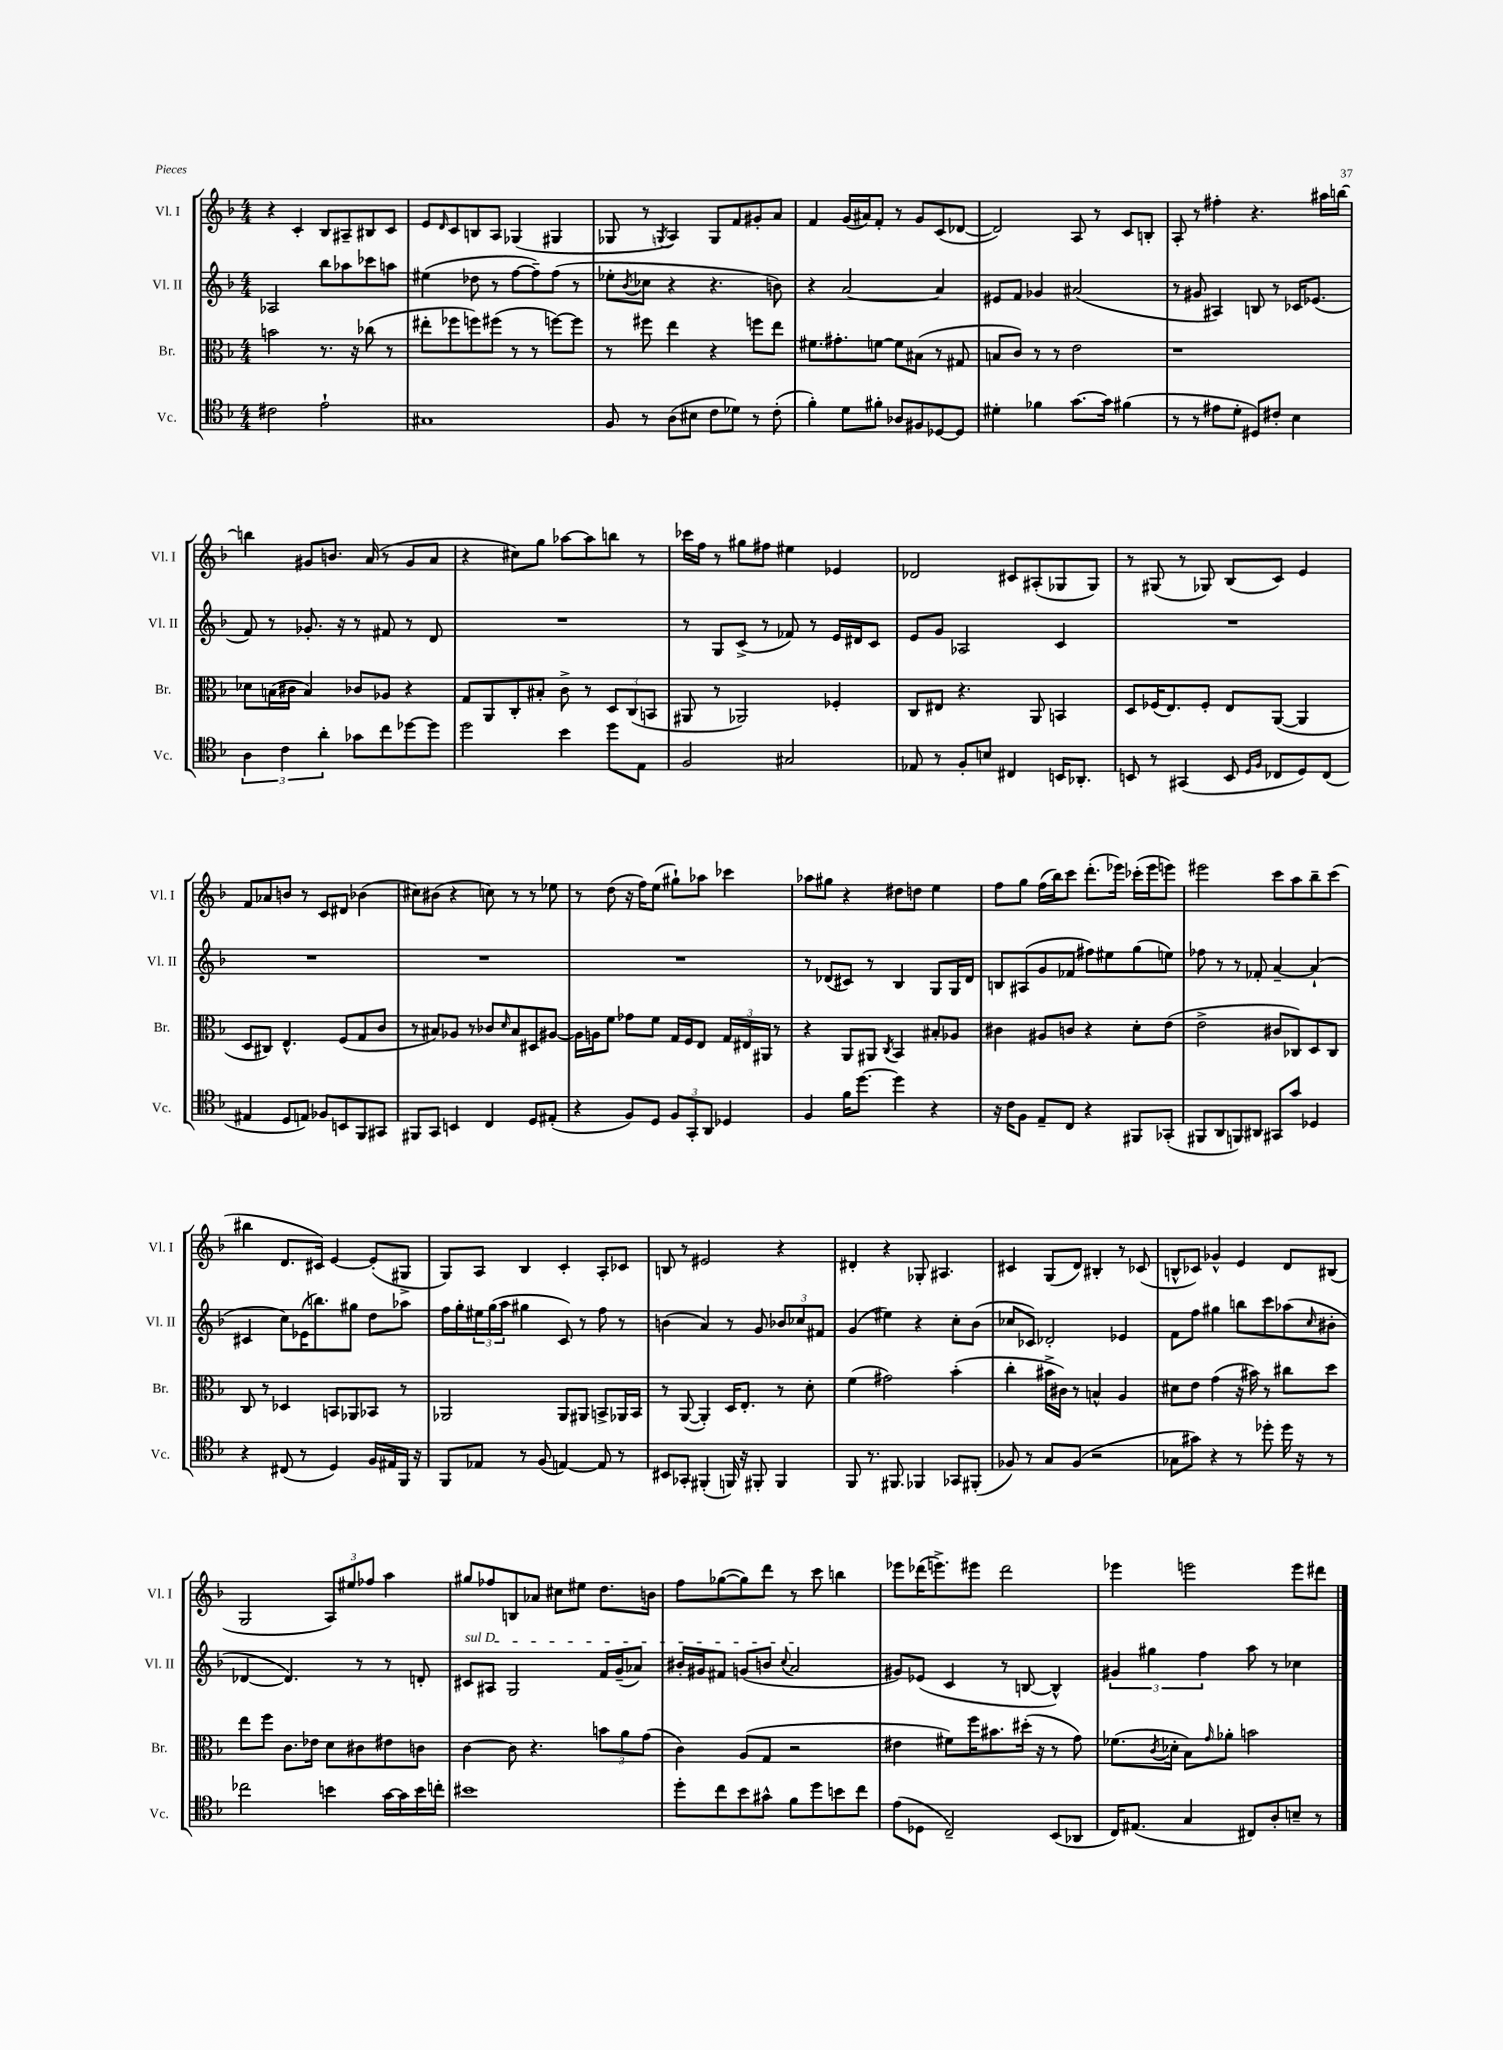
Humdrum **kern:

**kern	**kern	**kern	**kern
*part4	*part3	*part2	*part1
*staff4	*staff3	*staff2	*staff1
*I"Vc.	*I"Br.	*I"Vl. II	*I"Vl. I
*I'Vc.	*I'Br.	*I'Vl. II	*I'Vl. I
*clefC4	*clefC3	*clefG2	*clefG2
*k[b-]	*k[b-]	*k[b-]	*k[b-]
*M4/4	*M4/4	*M4/4	*M4/4
=5	=5	=5	=5
2c#X\	2bn\	2A-X/	4r
.	.	.	4c'/
2e`\	8.r	8bb-\L	8B-/L
.	.	8aa-X\	8A#X~/
.	16r	.	.
.	(8cc-X\	8ccc-X\	8B#X/
.	8r	8aan\J	8c/J
=6	=6	=6	=6
1G#X	8ee#X'\L	(4ee#X\	8e/L
.	.	.	16qqd/
.	8ff-X\	.	8c/
.	8ffn\)	8dd-X\	8Bn/
.	(8ff#X\J	8r	8A/J
.	8r	[8ff\L	(4G-X/
.	8r	8ff~\])	.
.	[8ffn\L)	(8ff\J	4G#X/
.	8ff\J]	8r	.
=7	=7	=7	=7
8F/	8r	8ee-X'\L	8G-X/
.	.	8qb-/	.
8r	8ff#X\	8cc-X\J	8r
.	.	.	8qGn/
(8A\L	4ee\	4r	4A/)
8B#X\J	.	.	.
8c\L	4r	4.r	8G/L
8d-X\J)	.	.	8f/
8r	8ffn\L	.	8g#X'/
(8c'\	8ee\J	8bn\)	8a/J
=8	=8	=8	=8
4f'\)	8.f#X\L	4r	4f/
.	8.g#X'\	.	.
8d\L	.	[2a/	(16g/LL
.	.	.	16a#X/J)
8f#X'\J	[8fn\J	.	8f'/J
8A-X/L	8f\L]	.	8r
8F#X/	(8B#X\J	.	8g/L
[8D-X/	8r	4a/]	(8c/
8D-/J]	8G#X/	.	[8d-X/J
=9	=9	=9	=9
4d#X'\	8Bn/L	8e#X/L	2d-/])
.	8c/J)	8f/J	.
4f-X\	8r	4g-X/	.
.	8r	.	.
[8.g\L	2e\	(2a#X/	8A/
.	.	.	8r
16g\Jk]	.	.	.
(4f#X\	.	.	8c/L
.	.	.	8Bn'/J
=10	=10	=10	=10
8r	1r	8r	8A'/
8r	.	8g#X/	8r
8e#X\L	.	4A#X/)	4ff#X'\
8d'\J	.	.	.
8D#X/L)	.	8Bn/	4.r
8c#X'/J	.	8r	.
4B-\	.	16c-X/KL	.
.	.	(8.e-X/J	.
.	.	.	16aa#X\LL
.	.	.	[16bbn\JJ
!!LO:LB:g=z
=11	=11	=11	=11
6A\	8d-X\L	8f/)	4bbn\]
.	(16Bn\L	8r	.
6c\	.	.	.
.	16c#X\JJ	.	.
.	4B/)	8.g-X'/	8g#X/L
6a'\	.	.	.
.	.	.	8.bn/J
.	.	16r	.
8g-X\L	8c-X/L	8r	.
.	.	.	(16a/
8cc\	8A-X/J	8f#X/	8r
[8dd-X\	4r	8r	8g#/L
8dd-\J]	.	8d/	8a/J
=12	=12	=12	=12
2dd\	8G/L	1r	4r
.	8AA/	.	.
.	8C'/	.	8cc#X\L)
.	8B#X'/J	.	8gg\J
4b-\	8c^\	.	[8aa-X\L
.	8r	.	8aa-\]
8dd\L	12D/L	.	8bbn\J
.	(12C/	.	.
8E\J	.	.	8r
.	12BBn/J	.	.
=13	=13	=13	=13
2F/	8AA#X/	8r	16ccc-X\LL
.	.	.	16ff\JJ
.	8r	8G/L	8r
.	2AA-X/)	(8c^/J	8gg#X\L
.	.	8r	8ff#X\J
2G#X/	.	8f-X/)	4ee#X\
.	.	8r	.
.	4F-X'/	16e/LL	4e-X/
.	.	16d#X/J	.
.	.	8c/J	.
=14	=14	=14	=14
8E-X/	8C/L	8e/L	2d-X/
8r	8E#X/J	8g/J	.
8F'/L	4.r	2A-X/	.
8Bn/J	.	.	.
4C#X/	.	.	8c#X/L
.	8AA/	.	(8A#X'/
16BBn/KL	4BBn/	4c/	8G-X/
8.AA-X'/J	.	.	.
.	.	.	8G-/J)
=15	=15	=15	=15
8BBn/	8D/L	1r	8r
8r	(16F-X/K	.	(8G#X/
.	8.E/)	.	.
(4GG#X/	.	.	8r
.	8F-'/J	.	8G-X/)
8BB/	8E/L	.	(8B-/L
16qqD/LL	.	.	.
16qqF/JJ	.	.	.
8C-X/L	([8AA/J	.	8c/J)
8D/)	4AA/]	.	4e/
(8C-/J	.	.	.
!!LO:LB:g=z
=16	=16	=16	=16
4E#X/	8D/L	1r	8f/L
.	8C#X/J)	.	8a-X/
8D/L	4.E^^/	.	8bn/J
8En/J)	.	.	8r
8F-X/L	.	.	8c/L
8BBn/	(8F/L	.	8d#X/J
8FF/	8G/	.	(4b-X\
8GG#X/J	8c/J	.	.
=17	=17	=17	=17
8FF#X/L	8r	1r	8cc#X\L)
8GG/J	8B#X/L)	.	(8b#X\J
4BBn/	8A-X/J	.	4r
.	8r	.	.
4C/	8c-X/L	.	8ccn\)
.	16qqd/	.	.
.	8B#/	.	8r
8D/L	8D#X/	.	8r
(8E#X'/J	[8A#X/J	.	8ee-X\
=18	=18	=18	=18
4r	16A#\LL]	1r	8r
.	16An\J	.	.
.	8f\J	.	(8dd\
8F/L)	8g-X\L	.	16r
.	.	.	16ff\KL)
8D/J	8f\J	.	(8ee\J
12F/L	16G/LL	.	8gg#X`\L)
.	16F/J	.	.
12GG'/	.	.	.
.	8E/J	.	8aa-X\J
12AA/J	.	.	.
4D-X/	24G/LL	.	4ccc-X\
.	24E#X/	.	.
.	24AA#X/JJ	.	.
.	8r	.	.
=19	=19	=19	=19
4F/	4r	8r	8aa-X\L
.	.	(8d-X/L	8gg#X\J
16f\KL	8AA/L	8c#X/J)	4r
[8.dd\J	.	.	.
.	8AA#X/J	8r	.
.	8qC/	.	.
4dd\]	4BB-/	4B-/	8dd#X\L
.	.	.	8ddn\J
4r	8B#X'/L	8G/L	4ee\
.	8A-X/J	16G/L	.
.	.	16d-/JJ	.
=20	=20	=20	=20
16r	4c#X\	8Bn/L	8ff\L
16c\KL	.	.	.
8F\J	.	(8A#X/	8gg\J
8E~/L	8A#X/L	8g/	(16ff\LL
.	.	.	16bb-\J)
8C/J	8cn/J	8f-X/J	8ccc\J
4r	4r	8ff#X\L)	(8.ddd'\L
.	.	8ee#X\	.
.	.	.	16eee-X\Jk)
8FF#X/L	8d'\L	(8gg\	(16ccc-X'\LL
.	.	.	16eee-\J
(8GG-X'/J	(8e\J	8een\J)	8eeen\J)
=21	=21	=21	=21
8FF#X/L	2e^\	8ff-X\	2eee#X\
8AA/	.	8r	.
8FFn/)	.	8r	.
8AA#X/J	.	8f-X'/	.
8GG#X/L	8c#X/L	[4a~/	8ccc\L
8g/J	8C-X/)	.	8aa\
4D-X/	8D/	(4a`/]	8bb-~\
.	8C-/J	.	(8ccc\J
!!LO:LB:g=z
=22	=22	=22	=22
4r	8C/	4c#X/	4bb#X\
.	8r	.	.
(8C#X/	4D-X/	8cc\L)	8.d/L
8r	.	(16e-X\K	.
.	.	8.bbn\)	16c#X/Jk)
4D/)	8BBn/L	.	[4e/
.	8AA-X/	8gg#X\J	.
16F/LL	8BB-X/J	8dd\L	(8e'/L]
16E#X/	.	.	.
16FF/JJ	8r	8aa-X\J	8G#X^/J
16r	.	.	.
=23	=23	=23	=23
8FF/L	2AA-X/	16ff\LL	8G/L)
.	.	16gg'\	.
8E-X/J	.	24ee#X\	8A/J
.	.	(24gg\	.
.	.	24aa\JJ	.
8r	.	4gg#X\	4B-/
(8F/	.	.	.
[4En/)	8AA-/L	8c/)	4c'/
.	8AA#X/J	8r	.
8E/]	8BBn^/L	8ff\	8A'/L
8r	16AA-X/L	8r	8c-X/J
.	16BB/JJ	.	.
=24	=24	=24	=24
8BB#X/L	8r	(4bn\	8Bn/
8GG-X'/J	([8AA/	.	8r
(4FF#X'/	4AA'/])	4a/)	2e#X/
16FFn/)	16D/KL	8r	.
16r	8.E'/J	.	.
8FF#X'/	.	8g/	.
4FF#/	8r	12b-X/L	4r
.	.	12cc-X/	.
.	8d'\	.	.
.	.	12f#X/J	.
=25	=25	=25	=25
8FF/	(4f\	(4g/	4d#X'/
8.r	.	.	.
.	2g#X\)	4ee#X\)	4r
8.FF#X/	.	.	.
4FF-X/	.	4r	8G-X'/
.	.	.	4.A#X/
8GG-X/L	(4b-'\	8cc'\L	.
(8FF#X'/J	.	(8b-\J	.
=26	=26	=26	=26
8F-X/)	4cc'\	8cc-X/L	4c#X/
8r	.	8c-X/J)	.
8G/L	16b#X^\LL	2d-X'/	(8G/L
.	16c#X\JJ)	.	.
(8F-/J	8r	.	8d/J)
2r	4Bn^^/	.	4B#X'/
.	4A/	4e-X/	8r
.	.	.	(8c-X/
=27	=27	=27	=27
8G-X\L	8d#X\L	8f\L	8Bn^^/L
8g#X\J)	8e\J	8ff\J	8c-X/J)
4r	(4g\	4gg#X\	4g-X^^/
8r	16r	8bbn\L	4e/
.	16b#X\)	.	.
8dd-X'\	8r	8ccc\	.
16dd-\	8cc#X\L	(8aa-X\	8d/L
16r	.	.	.
.	.	16qqcc/	.
8r	8dd\J	8b#X'\J	(8B#X/J
!!LO:LB:g=z
=28	=28	=28	=28
2cc-X\	8ee\L	[4d-X/	2G/
.	8ff\J	.	.
.	8.c\L	4.d-/])	.
.	16e-X\Jk	.	.
4bn\	8d\L	.	12A/L)
.	.	.	12ee#X/
.	8c#X\	8r	.
.	.	.	12ff-X/J
[16g\LL	8e#X\	8r	4aa\
16g\]	.	.	.
16b\	8cn\J	8dn'/	.
16ccn'\JJ	.	.	.
=29	=29	=29	=29
!	!	!LO:TX:a:i:t=sul D	!
1b#X	[4c\	8c#X/L	8gg#X/L
.	.	8A#X/J	8ff-X/
.	8c\]	2G/	8Bn/
.	4.r	.	8a-X/J
.	.	.	8cc#X\L
.	.	.	8ee#X\J
.	12bn\L	16f/LL	8.dd\L
.	.	(16g~/J	.
.	12a\	.	.
.	.	8a-X/J)	.
.	(12g\J	.	.
.	.	.	16bn\Jk
=30	=30	=30	=30
8dd'\L	4c\)	16b#X'/LL	8ff\L
.	.	16g#X/J	.
8cc\	.	8f#X/J	([8gg-X\
8b-\	(8A/L	(8gn/L	8gg-\])
8g#X^^\J	8G/J	8bn/J	8ddd\J
.	.	8qqcc/	.
8f\L	2r	2a/	8r
8dd\	.	.	8ccc\
8bn\	.	.	4bbn\
8cc\J	.	.	.
=31	=31	=31	=31
(8e\L	4e#X\	8g#X/L)	8eee-X\L
8D-X\J	.	(8e-X/J	(16ddd-X\K
.	.	.	8.eeen^\)
2C~/)	8f#X\L)	4c/	.
.	16ff\K	.	8eee#X\J
.	8.b#X\	.	.
.	.	8r	2ddd-\
.	(16dd#X'\Jk	[8Bn/	.
.	16r	.	.
(8BB-/L	8r	4B^^/])	.
8AA-X/J	8g\)	.	.
=32	=32	=32	=32
16C/KL)	(8.f-X\L	6g#X/	4eee-X\
(8.E#X/J	.	.	.
.	.	6gg#X\	.
.	8qc/	.	.
.	16d-X'\Jk	.	.
4G/	8B-\L)	.	2eeen\
.	.	6ff\	.
.	16qqg/	.	.
.	8a-X'\J	.	.
8C#X/L)	2bn\	8aa\	.
8A'/	.	8r	.
8Bn~/J	.	4cc-X\	8eee\L
8r	.	.	8ddd#X\J
==	==	==	==
*-	*-	*-	*-
